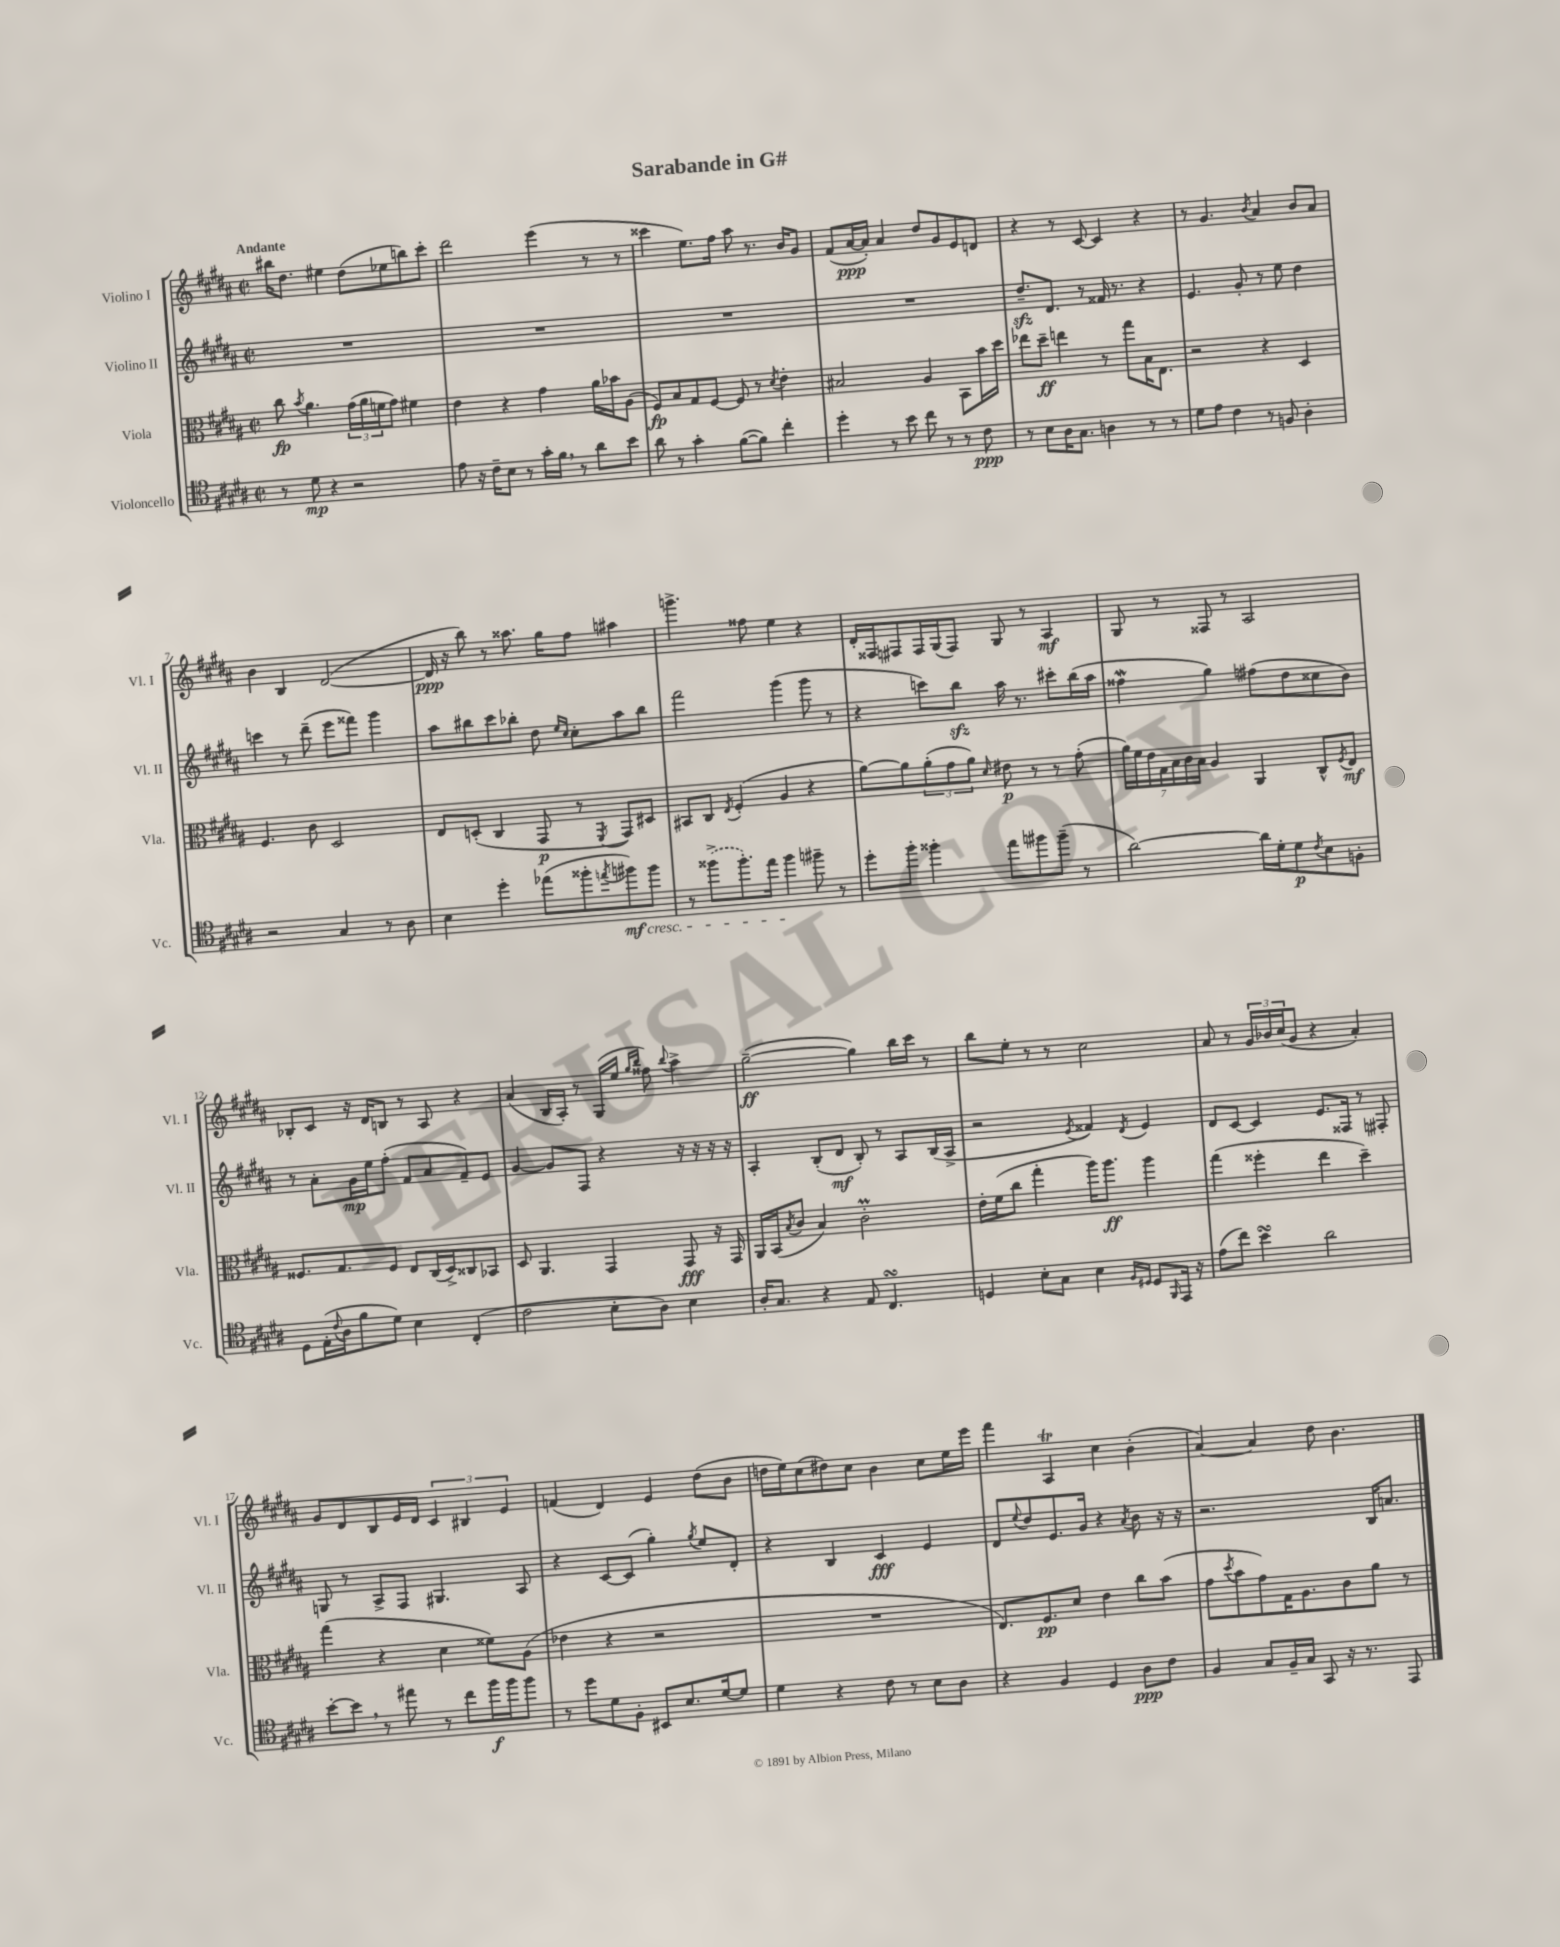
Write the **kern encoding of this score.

**kern	**dynam	**kern	**dynam	**kern	**dynam	**kern	**dynam
*part4	*part4	*part3	*part3	*part2	*part2	*part1	*part1
*staff4	*staff4	*staff3	*staff3	*staff2	*staff2	*staff1	*staff1
*I"Violoncello	*	*I"Viola	*	*I"Violino II	*	*I"Violino I	*
*I'Vc.	*	*I'Vla.	*	*I'Vl. II	*	*I'Vl. I	*
*clefC4	*	*clefC3	*	*clefG2	*	*clefG2	*
*k[f#c#g#d#a#]	*	*k[f#c#g#d#a#]	*	*k[f#c#g#d#a#]	*	*k[f#c#g#d#a#]	*
*M2/2	*	*M2/2	*	*M2/2	*	*M2/2	*
*met(c|)	*	*met(c|)	*	*met(c|)	*	*met(c|)	*
=1	=1	=1	=1	=1	=1	=1	=1
!	!	!	!	!	!	!LO:TX:a:B:t=Andante	!
8r	.	8cc#\	fp	1r	.	16bb#X\KL	.
.	.	.	.	.	.	8.dd#\J	.
.	.	8qb/	.	.	.	.	.
8d#\	mp	4.a#\	.	.	.	.	.
4r	.	.	.	.	.	4ee#X\	.
2r	.	(24g#\LL	.	.	.	(8dd#\L	.
.	.	24a#\	.	.	.	.	.
.	.	24fn\J	.	.	.	.	.
.	.	8g#\J)	.	.	.	8ee-X\	.
.	.	4f#X\	.	.	.	8bbn\)	.
.	.	.	.	.	.	8ccc#'\J	.
=2	=2	=2	=2	=2	=2	=2	=2
8e\	.	4e\	.	1r	.	2ddd#\	.
16r	.	.	.	.	.	.	.
16c#~\KL	.	.	.	.	.	.	.
8B\J	.	4r	.	.	.	.	.
8r	.	.	.	.	.	.	.
16g#'\LL	.	4g#\	.	.	.	(4eee\	.
16f#,\JJ	.	.	.	.	.	.	.
8r	.	.	.	.	.	.	.
8a#\L	.	16a#\LL	.	.	.	8r	.
.	.	16b-X\J	.	.	.	.	.
8b\J	.	(8A#\J	.	.	.	8r	.
=3	=3	=3	=3	=3	=3	=3	=3
8a#\	.	8F#/L)	fp	1r	.	4ccc##X\	.
8r	.	8B/	.	.	.	.	.
4g#'\	.	8G#/	.	.	.	8.ee\L)	.
.	.	[8F#/J	.	.	.	.	.
.	.	.	.	.	.	16ff#\Jk	.
([8f#\L	.	8F#/]	.	.	.	8aa#\	.
8f#\J])	.	8r	.	.	.	8.r	.
.	.	8qd#/	.	.	.	.	.
4cc#'\	.	4e'\	.	.	.	.	.
.	.	.	.	.	.	16b/KL	.
.	.	.	.	.	.	8g#/J	.
=4	=4	=4	=4	=4	=4	=4	=4
4dd#'\	.	2B#X/	.	1r	.	(8f#/L	.
.	.	.	.	.	.	[16a#/L	ppp
.	.	.	.	.	.	16a#'/JJ])	.
8r	.	.	.	.	.	4a#/	.
8b\	.	.	.	.	.	.	.
8cc#\	.	4A#/	.	.	.	8dd#/L	.
8r	.	.	.	.	.	8g#/	.
8r	.	8BB\L	.	.	.	8e/	.
8c#\	ppp	16b\L	.	.	.	8dn/J	.
.	.	16dd#\JJ	.	.	.	.	.
=5	=5	=5	=5	=5	=5	=5	=5
8r	.	8ee-X\L	.	8.dd#zz~/L	.	4r	.
8B\L	.	8dd#~\J	ff	.	.	.	.
.	.	.	.	8.d#/J	.	.	.
16A#\K	.	4een\	.	.	.	8r	.
8.G#\J	.	.	.	.	.	.	.
.	.	.	.	8r	.	[8c#/	.
4An\	.	8r	.	16f##X/	.	4c#/]	.
.	.	.	.	8.r	.	.	.
.	.	8gg#\L	.	.	.	.	.
8r	.	16B\K	.	4r	.	4r	.
.	.	8.E\J	.	.	.	.	.
8r	.	.	.	.	.	.	.
=6	=6	=6	=6	=6	=6	=6	=6
8d#\L	.	2r	.	4.e/	.	8r	.
8e\J	.	.	.	.	.	4.g#/	.
4c#\	.	.	.	.	.	.	.
.	.	.	.	8g#'/	.	.	.
.	.	.	.	.	.	8qb/	.
8r	.	4r	.	8r	.	4a#/	.
8Fn/	.	.	.	8ee\	.	.	.
4A#'\	.	4D#/	.	4dd#\	.	8b/L	.
.	.	.	.	.	.	8a#/J	.
!!LO:LB:g=z
=7	=7	=7	=7	=7	=7	=7	=7
2r	.	4.F#/	.	4cccn\	.	4b\	.
.	.	.	.	8r	.	4B/	.
.	.	8c#\	.	(8ddd#~\	.	.	.
4G#/	.	2D#/	.	8eee\L	.	([2d#/	.
.	.	.	.	8fff##X\J)	.	.	.
8r	.	.	.	4ggg#\	.	.	.
8A#\	.	.	.	.	.	.	.
=8	=8	=8	=8	=8	=8	=8	=8
4B\	.	8E/L	.	8aa#\L	.	16d#/]	ppp
.	.	.	.	.	.	16r	.
.	.	(8Dn'/J	.	8bb#X\	.	8bb\)	.
4dd#'\	.	4C#/	.	8ccc#\	.	8r	.
.	.	.	.	8bb-X'\J	.	8.aa##X\	.
(8ee-X\L	.	8GG#/	p	8dd#\	.	.	.
.	.	.	.	.	.	16gg#\KL	.
.	.	.	.	16qqee/LL	.	.	.
.	.	.	.	16qqcc#/JJ	.	.	.
8ff##X'\	.	8r	.	8cc#'\L	.	8ff#\J	.
8qeen/	.	8qFF#/	.	.	.	.	.
!LO:TX:b:i:t=cresc.	!	!	!	!	!	!	!
8ff#X\)	mf	8GG#/L)	.	8aa#\	.	4aa#X\	.
8ff#\J	.	8D#X/J	.	8bb-\J	.	.	.
=9	=9	=9	=9	=9	=9	=9	=9
8r	.	8BB#X/L	.	2fff#\	.	4.gggn^\	.
(8ff##X^\L	.	8C#/J	.	.	.	.	.
.	.	8qE/	.	.	.	.	.
8.ff##'\)	.	(4F#'/	.	.	.	.	.
.	.	.	.	.	.	8ff##X\	.
16ee\Jk	.	.	.	.	.	.	.
4ff##\	.	4A#/	.	(4ggg#\	.	4ee\	.
8ff#X~\	.	4r	.	8ggg#\	.	4r	.
8r	.	.	.	8r	.	.	.
=10	=10	=10	=10	=10	=10	=10	=10
8dd#'\L	.	[8a#\L)	.	4r	.	16d#'/LL	.
.	.	.	.	.	.	16F##X/J	.
8ff#'\J	.	8a#\]	.	.	.	8F#X/	.
4ff##X'\	.	(12a#'\	.	8cccn\L)	.	16F#/L	.
.	.	.	.	.	.	(16G#/J	.
.	.	12g#\	.	.	.	.	.
.	.	.	.	8bbzz\J	.	8F#/J)	.
.	.	12a#\J)	.	.	.	.	.
.	.	16qqd#/	.	.	.	.	.
8ee\L	.	8e#X\	p	16aa#\	.	8G#/	.
.	.	.	.	8.r	.	.	.
8ff#X\	.	8r	.	.	.	8r	.
(8ff#~\J	.	8r	.	8ccc#X'\L	.	4A#/	mf
8r	.	(8g#'\	.	(16bb\L	.	.	.
.	.	.	.	16aa#\JJ	.	.	.
=11	=11	=11	=11	=11	=11	=11	=11
[2a#\)	.	28a#\LL)	.	4ff##XW\	.	8G#/	.
.	.	28f#\	.	.	.	.	.
.	.	28e\	.	.	.	.	.
.	.	28G#\	.	.	.	.	.
.	.	.	.	.	.	8r	.
.	.	28B\	.	.	.	.	.
.	.	28c#\	.	.	.	.	.
.	.	28B\JJ	.	.	.	.	.
.	.	4A#/	.	4gg#\)	.	8F##X/	.
.	.	.	.	.	.	8r	.
16a#\LL]	.	4AA#/	.	(8ff#X\L	.	2A#/	.
16d#'\J	.	.	.	.	.	.	.
8d#\	p	.	.	8dd#\	.	.	.
8qc#/	.	.	.	.	.	.	.
8B\	.	8C#^^/L	.	8cc##X\	.	.	.
.	.	8qF#/	.	.	.	.	.
8Fn'\J	.	8E/J	mf	8b\J)	.	.	.
!!LO:LB:g=z
=12	=12	=12	=12	=12	=12	=12	=12
8D#\L	.	8.F##X/L	.	8r	.	8B-X'/L	.
(16E'\L	.	.	.	8a#'\L	.	8c#/J	.
8qqc#/	.	.	.	.	.	.	.
16A#\J	.	8.G#/	.	.	.	.	.
8f#\	.	.	.	16g#\L	mp	16r	.
.	.	.	.	16ee\J	.	16d#/KL	.
8d#\J)	.	8F##/J	.	(8ff#'\J	.	8Bn/J	.
4B\	.	8E/L	.	8f#/L	.	8r	.
.	.	(16C#/L	.	8a#/	.	8A#/	.
.	.	16D#^/J)	.	.	.	.	.
(4C#'/	.	8C##X/	.	8f#~/)	.	4r	.
.	.	8BB-X/J	.	8e/J	.	.	.
=13	=13	=13	=13	=13	=13	=13	=13
2c#\	.	8D#/	.	[4g#/	.	(4a#/	.
.	.	4.AA#/	.	.	.	.	.
.	.	.	.	8g#/L]	.	16B/LL	.
.	.	.	.	.	.	16A#'/JJ)	.
.	.	.	.	8F#/J	.	8r	.
8B'\L	.	4GG#/	.	4r	.	(16G#/LL	.
.	.	.	.	.	.	16ee/JJ	.
.	.	.	.	.	.	16qqgg#/LL	.
.	.	.	.	.	.	16qqbb/JJ	.
8A#\J)	.	.	.	.	.	8ff##X\)	.
.	.	.	.	.	.	8qqbb/	.
4B\	.	8GG#/	fff	16r	.	4aa#^\	.
.	.	.	.	16r	.	.	.
.	.	16r	.	16r	.	.	.
.	.	16GG#/	.	16r	.	.	.
=14	=14	=14	=14	=14	=14	=14	=14
16A#'/KL	.	16AA#/LL	.	4A#'/	.	([2gg#~\	ff
8.G#/J	.	(16BB/J	.	.	.	.	.
.	.	8qB/	.	.	.	.	.
.	.	8c#/J	.	.	.	.	.
4r	.	4B/)	.	(8B'/L	.	.	.
.	.	.	.	8d#/J	mf	.	.
8E/	.	2c#M'\	.	8B'/)	.	4gg#\])	.
4.C#sSSS/	.	.	.	8r	.	.	.
.	.	.	.	8A#/L	.	16bb\LL	.
.	.	.	.	.	.	16ccc#\JJ	.
.	.	.	.	(16B/L	.	8r	.
.	.	.	.	16A#^/JJ	.	.	.
=15	=15	=15	=15	=15	=15	=15	=15
4Dn/	.	16e'\LL	.	2r	.	8bb\L	.
.	.	(16f#\J	.	.	.	.	.
.	.	8cc#\J	.	.	.	8ee'\J	.
8B'\L	.	4gg#'\	.	.	.	8r	.
8G#\J	.	.	.	.	.	8r	.
.	.	.	.	8qe/	.	.	.
4B\	.	16aa#\KL)	.	4f##X/)	.	2cc#\	.
.	.	8.aa#\J	ff	.	.	.	.
16qqF#/LL	.	.	.	.	.	.	.
16qqD#X/JJ	.	.	.	8qd#/	.	.	.
8D#/L	.	4aa#\	.	4e/	.	.	.
16qqFF#/	.	.	.	.	.	.	.
16EE/Jk	.	.	.	.	.	.	.
16r	.	.	.	.	.	.	.
=16	=16	=16	=16	=16	=16	=16	=16
(8e\L	.	(4gg#\	.	8d#/L	.	8a#/	.
8cc#\J)	.	.	.	[8c#/J	.	8r	.
4bsSSs\	.	4ff##X'\	.	4c#/]	.	24g#/LL	.
.	.	.	.	.	.	24b-X/	.
.	.	.	.	.	.	(24cc#/J	.
.	.	.	.	.	.	8g#/J	.
2a#\	.	4ee\	.	8.e/L	.	4r	.
.	.	.	.	16F##X/Jk	.	.	.
.	.	4dd#~\)	.	8r	.	4a#'/)	.
.	.	.	.	8F#X'/	.	.	.
!!LO:LB:g=z
=17	=17	=17	=17	=17	=17	=17	=17
[8b'\L	.	(4gg#\	.	8Gn/	.	8g#/L	.
8b,\J]	.	.	.	8r	.	8d#/	.
8r	.	4r	.	8A#^/L	.	8B/	.
8ee#X\	.	.	.	8F#/J	.	16e/L	.
.	.	.	.	.	.	16d#/JJ	.
8r	.	4d#\	.	4.G#X/	.	6c#/	.
8cc#\L	.	.	.	.	.	.	.
.	.	.	.	.	.	6B#X/	.
16ff#\L	f	8f##X\L)	.	.	.	.	.
16ff#\J	.	.	.	.	.	.	.
.	.	.	.	.	.	6e/	.
8ff#\J	.	(8A#\J	.	8A#/	.	.	.
=18	=18	=18	=18	=18	=18	=18	=18
8r	.	4e-X\	.	4r	.	(4fn/	.
8dd#\L	.	.	.	.	.	.	.
8d#\	.	4r	.	[8c#/L	.	4d#/)	.
8F#'\J	.	.	.	(8c#/J]	.	.	.
8BB#X/L	.	2r	.	4gg#'\)	.	4e/	.
8.B/	.	.	.	.	.	.	.
.	.	.	.	8qgg#/	.	.	.
.	.	.	.	8ee/L	.	(8dd#\L	.
[16d#/k	.	.	.	.	.	.	.
8d#/J]	.	.	.	8d#'/J	.	8b\J	.
=19	=19	=19	=19	=19	=19	=19	=19
4d#\	.	1r	.	4r	.	16ddn\LL	.
.	.	.	.	.	.	16ee\J)	.
.	.	.	.	.	.	(8cc#\	.
4r	.	.	.	4B/	.	8dd#X\)	.
.	.	.	.	.	.	8cc#\J	.
8c#\	.	.	.	4c#/	fff	4b\	.
8r	.	.	.	.	.	.	.
8B\L	.	.	.	4e/	.	8cc#\L	.
8A#\J	.	.	.	.	.	16ee\L	.
.	.	.	.	.	.	16eee\JJ	.
=20	=20	=20	=20	=20	=20	=20	=20
4r	.	8.E/L)	.	8d#/L	.	4fff#\	.
.	.	.	.	8qqee/	.	.	.
.	.	.	.	8dd#/	.	.	.
.	.	8.F#/	pp	.	.	.	.
4F#/	.	.	.	8.e/	.	4A#t/	.
.	.	8d#/J	.	.	.	.	.
.	.	.	.	16g#/Jk	.	.	.
4D#/	.	4e\	.	4r	.	4cc#\	.
.	.	.	.	8qa#/	.	.	.
8A#\L	ppp	8cc#\L	.	8b\	.	(4b'\	.
8c#\J	.	(8b\J	.	16r	.	.	.
.	.	.	.	16r	.	.	.
=21	=21	=21	=21	=21	=21	=21	=21
4F#/	.	8g#\L	.	2.r	.	[4a#/)	.
.	.	8qdd#/	.	.	.	.	.
.	.	8b\	.	.	.	.	.
8G#/L	.	8g#\)	.	.	.	4a#/]	.
16F#~/L	.	16G#\K	.	.	.	.	.
16G#/JJ	.	8.A#\	.	.	.	.	.
8GG#/	.	.	.	.	.	8dd#\	.
16r	.	8c#\	.	.	.	4.b\	.
8.r	.	.	.	.	.	.	.
.	.	8a#\J	.	16B/KL	.	.	.
.	.	.	.	8.an/J	.	.	.
8EE/	.	8r	.	.	.	.	.
==	==	==	==	==	==	==	==
*-	*-	*-	*-	*-	*-	*-	*-
